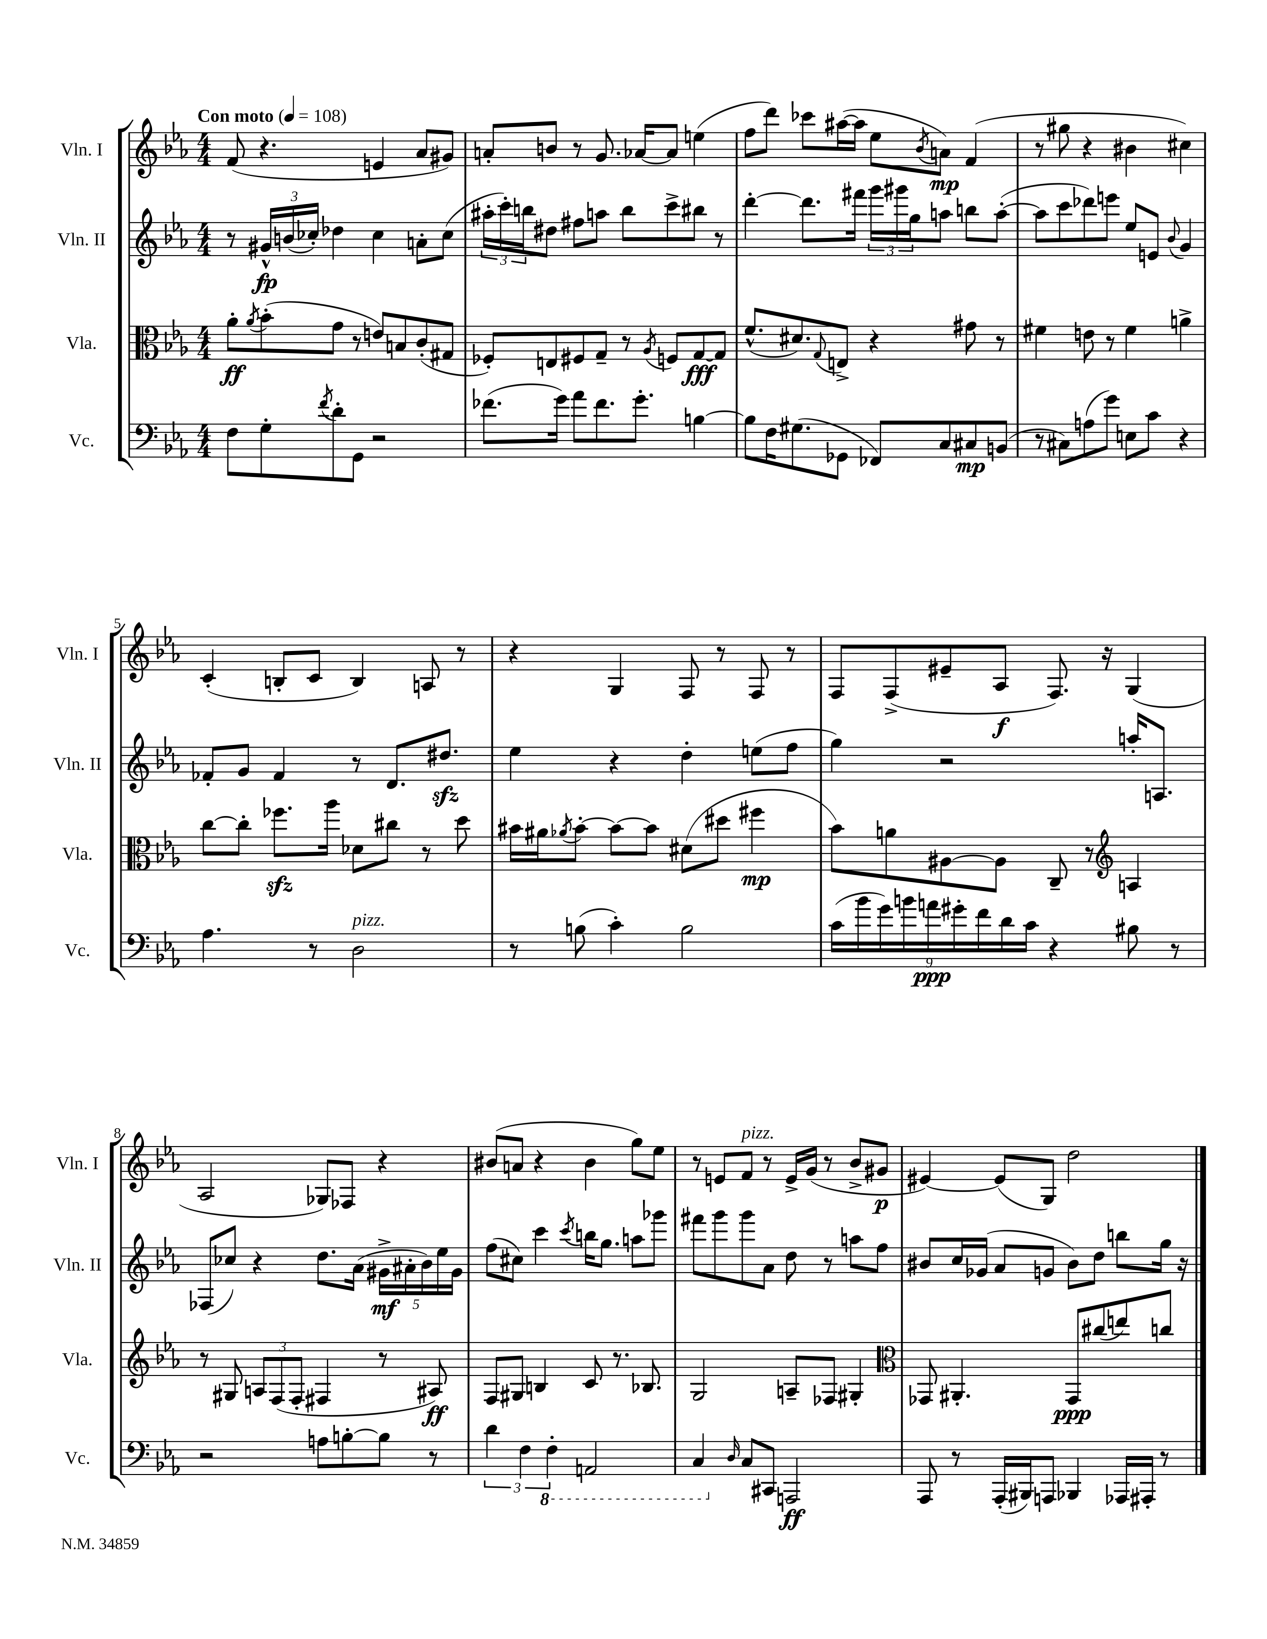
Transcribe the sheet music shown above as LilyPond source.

<<
\new StaffGroup <<
\new Staff = "s0" \with { instrumentName = "Vln. I" shortInstrumentName = "Vln. I" } {
    \clef treble \key ees \major \numericTimeSignature \time 4/4 \tempo "Con moto" 4 = 108
    f'8( r4. e'4 aes'8 gis'8) |
    a'8-. b'8 r8 g'8. aes'16~ aes'8 e''4( |
    f''8 d'''8) ces'''8 ais''16~( ais''16 ees''8 \acciaccatura { bes'8 } a'8\mp) f'4( |
    r8 gis''8 r4 bis'4 cis''4) |
    c'4-.( b8-. c'8 b4) a8 r8 |
    r4 g4 f8 r8 f8 r8 |
    f8 f8->( eis'8-- aes8\f f8.) r16 g4( |
    aes2 ges8) fes8 r4 |
    bis'8( a'8 r4 bis'4 g''8) ees''8 |
    r8 e'8 f'8^\markup { \italic "pizz." } r8 e'16-> g'16( r8 bes'8-> gis'8\p |
    eis'4~) eis'8( g8) d''2 \bar "|." |
}
\new Staff = "s1" \with { instrumentName = "Vln. II" shortInstrumentName = "Vln. II" } {
    \clef treble \key ees \major \numericTimeSignature \time 4/4
    r8 \tuplet 3/2 { gis'16-^\fp b'16( ces''16-.) } des''4 ces''4 a'8-. ces''8( |
    \tuplet 3/2 { ais''16-. c'''16-.) b''16 } dis''8 fis''8 a''8 b''8 c'''8-> bis''8 r8 |
    d'''4~-. d'''8. fis'''16 \tuplet 3/2 { g'''16 gis'''16 g''16 } a''8 b''8 a''8~-.( |
    a''8 c'''8 des'''8) e'''8 ees''8 e'8 \appoggiatura { bes'8 } g'4 |
    fes'8-. g'8 fes'4 r8 d'8. dis''8.\sfz |
    ees''4 r4 d''4-. e''8( f''8 |
    g''4) r2 a''16-. a8. |
    fes8( ces''8) r4 d''8. aes'16( \tuplet 5/4 { gis'16->\mf ais'16-. bes'16) ees''16 gis'16 } |
    f''8( cis''8) c'''4 \acciaccatura { c'''8 } b''16 g''8. a''8 ges'''8 |
    fis'''8 g'''8 g'''8 aes'8 d''8 r8 a''8 f''8 |
    bis'8 c''16 ges'16( aes'8 g'8 bis'8) d''8 b''8 g''16 r16 \bar "|." |
}
\new Staff = "s2" \with { instrumentName = "Vla." shortInstrumentName = "Vla." } {
    \clef alto \key ees \major \numericTimeSignature \time 4/4
    aes'8-.\ff \acciaccatura { aes'8 } bes'8-.( g'8 r8 e'8) b8 c'8-.( gis8 |
    fes8-.) e8 fis8 g8-- r8 \acciaccatura { aes8 } f8 g8~\fff g8 |
    f'8.-^( dis'8.) \appoggiatura { g8 } e8-> r4 gis'8 r8 |
    fis'4 e'8 r8 fis'4 a'4-> |
    c''8~ c''8-. fes''8.\sfz aes''16 des'8 cis''8 r8 d''8 |
    bis'16 ais'16 \acciaccatura { aes'8 } bis'8~-. bis'8~ bis'8 dis'8( dis''8 fis''4\mp |
    bes'8) a'8 ais8~ ais8 c8-- r8 \clef treble a4 |
    r8 gis8 \tuplet 3/2 { a8 f8( f8-. } fis4 r8 ais8\ff) |
    f8 gis8 b4 c'8 r8. bes8. |
    g2 a8-- fes8 gis4-. |
    \clef alto ges,8 ais,4.-. ges,8\ppp cis''8( e''8) c''8 \bar "|." |
}
\new Staff = "s3" \with { instrumentName = "Vc." shortInstrumentName = "Vc." } {
    \clef bass \key ees \major \numericTimeSignature \time 4/4
    f8 g8-. \acciaccatura { f'8 } d'8-. g,8 r2 |
    fes'8.( g'16) aes'8 fes'8. g'8.-. b4~ |
    b8 f16 gis8.( ges,8 fes,8) c8 cis8\mp b,8( |
    r8 cis8) a8( g'8) e8 c'8 r4 |
    aes4. r8 d2^\markup { \italic "pizz." } |
    r8 b8( c'4-.) b2 |
    \tuplet 9/8 { c'16( bes'16 g'16) b'16 a'16\ppp gis'16-. f'16 d'16 c'16 } r4 bis8 r8 |
    r2 a8 b8~-. b8 r8 |
    \tuplet 3/2 { d'4 f4 \ottava #-1 f,4-. } a,,2 |
    c,4 \ottava #0 \grace { d16 } c8 cis,8 a,,2\ff |
    aes,,8 r8 aes,,16-.( bis,,16) a,,8 bes,,4 aes,,16 ais,,16-. r8 \bar "|." |
}
>>
>>
